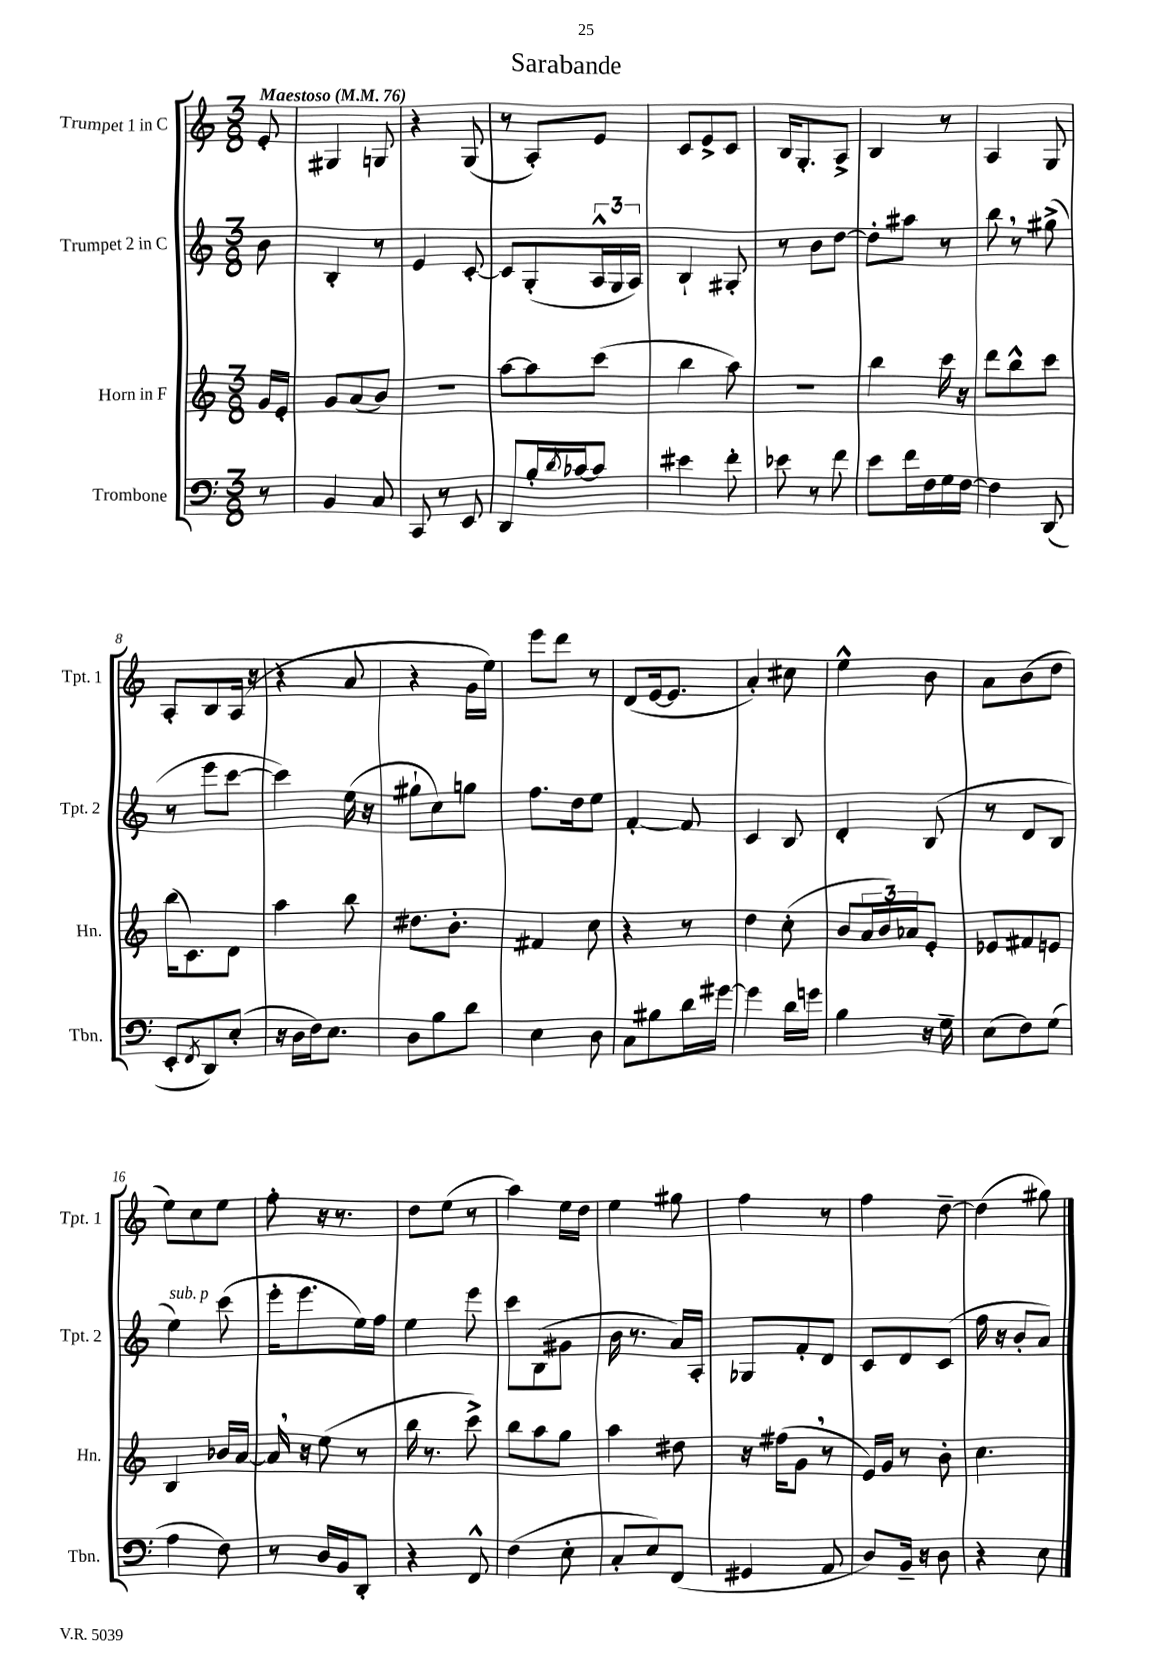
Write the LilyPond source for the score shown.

\header { title = "Sarabande" }
<<
\new StaffGroup <<
\new Staff = "s0" \with { instrumentName = "Trumpet 1 in C" shortInstrumentName = "Tpt. 1" } {
    \clef treble \key c \major \numericTimeSignature \time 3/8 \partial 8 \tempo "Maestoso" 4 = 76
    e'8-. |
    gis4 g8 |
    r4 g8( |
    r8 a8-.) e'8 |
    c'8 e'8-> c'8 |
    b16 g8.-. a8-> |
    b4 r8 |
    a4 g8 |
    a8-. b8 a16( r16 |
    r4 a'8 |
    r4 g'16 e''16) |
    e'''8 d'''8 r8 |
    d'8( e'16~ e'8. |
    a'4-.) cis''8 |
    e''4-^ b'8 |
    a'8 b'8( d''8 |
    e''8) c''8 e''8 |
    f''8-. r16 r8. |
    d''8 e''8( r8 |
    a''4) e''16 d''16 |
    e''4 gis''8 |
    f''4 r8 |
    f''4 d''8~-- |
    d''4( gis''8) \bar "|." |
}
\new Staff = "s1" \with { instrumentName = "Trumpet 2 in C" shortInstrumentName = "Tpt. 2" } {
    \clef treble \key c \major \numericTimeSignature \time 3/8 \partial 8
    b'8 |
    b4-. r8 |
    e'4 c'8~-. |
    c'8 g8-.( \tuplet 3/2 { a16-^ g16 a16) } |
    b4-! gis8-. |
    r8 b'8 d''8~ |
    d''8-. ais''8 r8 |
    b''8 \breathe r8 gis''8->( |
    r8 e'''8 c'''8~ |
    c'''4) e''16( r16 |
    gis''8-! c''8) g''8 |
    f''8. d''16 e''8 |
    f'4~-. f'8 |
    c'4 b8 |
    d'4-. b8( |
    r8 d'8 b8 |
    e''4^\markup { \italic "sub. p" }) c'''8( |
    e'''16-. e'''8. e''16) f''16 |
    e''4 e'''8 |
    c'''8 b8( gis'8 |
    b'16 r8. a'16) a16-. |
    ges8 f'8-. d'8 |
    c'8 d'8 c'8( |
    f''16 r16 b'8-. a'8) \bar "|." |
}
\new Staff = "s2" \with { instrumentName = "Horn in F" shortInstrumentName = "Hn." } {
    \clef treble \key c \major \numericTimeSignature \time 3/8 \partial 8
    g'16 e'16-. |
    g'8 a'8( b'8) |
    R4. |
    a''8~ a''8 c'''8( |
    b''4 a''8) |
    R4. |
    b''4 c'''16 r16 |
    d'''8 b''8-^ c'''8 |
    b''16( c'8.) d'8 |
    a''4 b''8 |
    dis''8. b'8.-. |
    fis'4 c''8 |
    r4 r8 |
    d''4 c''8-.( |
    b'8 \tuplet 3/2 { a'16 b'16) aes'16 } e'8-. |
    ees'8 fis'8 e'8 |
    b4 bes'16 a'16~ |
    a'16 \breathe r16 e''8( r8 |
    b''16 r8. c'''8->) |
    b''8 a''8 g''8 |
    a''4 dis''8 |
    r16 fis''16( g'8 \breathe r8 |
    e'16) g'16 r8 b'8-. |
    c''4. \bar "|." |
}
\new Staff = "s3" \with { instrumentName = "Trombone" shortInstrumentName = "Tbn." } {
    \clef bass \key c \major \numericTimeSignature \time 3/8 \partial 8
    r8 |
    b,4 c8 |
    c,8 r8 e,8 |
    d,8 b16-. \acciaccatura { d'8 } ces'16~ ces'8 |
    eis'4 f'8-. |
    ees'8 r8 f'8 |
    e'8 f'16 f16 g16 f16~ |
    f4 d,8( |
    e,8-. \acciaccatura { f,8 } d,8) e8-.( |
    r16 d16 f16) e8. |
    d8 b8 d'8 |
    e4 d8 |
    c8 bis8 d'16 gis'16~ |
    gis'4 d'16 g'16 |
    b4 r16 g16-- |
    e8( f8) g8( |
    a4 f8) |
    r8 d16 b,16 d,8-. |
    r4 f,8-^ |
    f4( e8-. |
    c8-. e8) f,8( |
    gis,4 a,8 |
    d8) b,16-- r16 d8 |
    r4 e8 \bar "|." |
}
>>
>>
